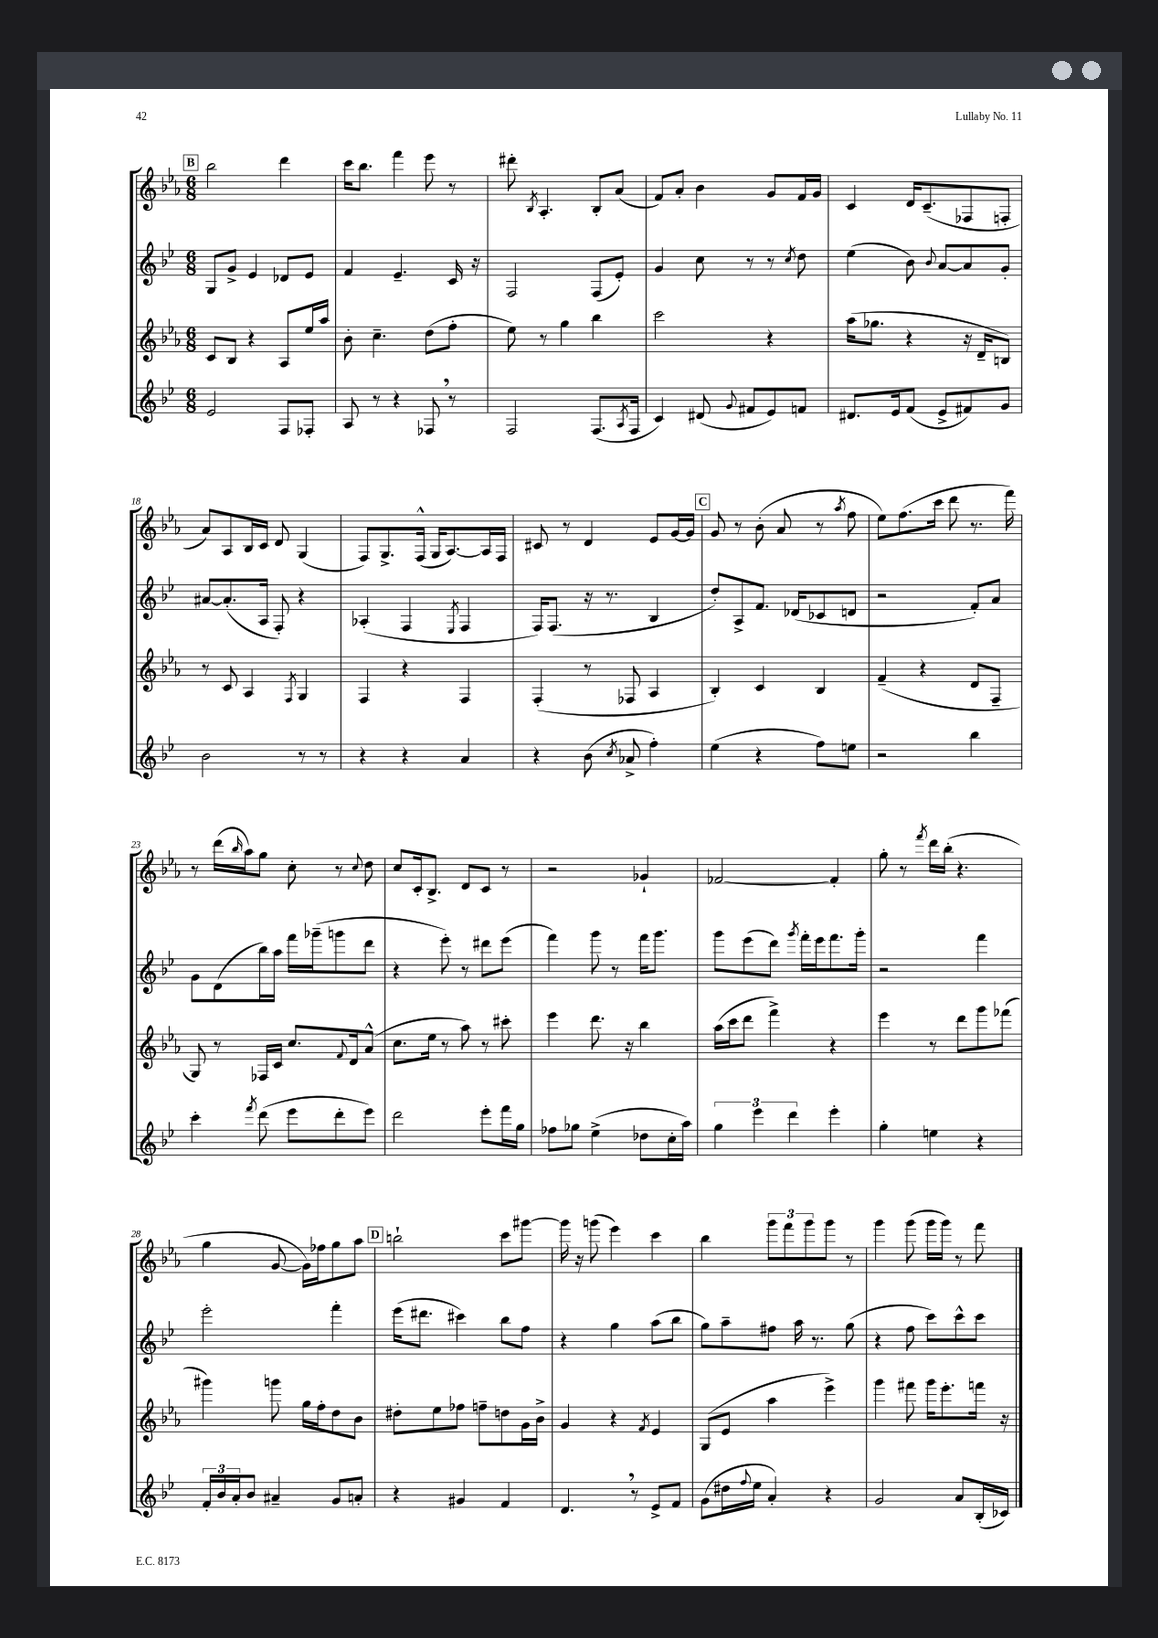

**kern	**kern	**kern	**kern
*staff4	*staff3	*staff2	*staff1
*clefG2	*clefG2	*clefG2	*clefG2
*k[b-e-]	*k[b-e-a-]	*k[b-e-]	*k[b-e-a-]
*M6/8	*M6/8	*M6/8	*M6/8
2e-	8c	8G	2bb-
.	8B-	8g^	.
.	4r	4e-	.
8F	8A-	8d-	4ddd
8F-'	16ee-	8e-	.
.	16aa-	.	.
=	=	=	=
8A	8b-'	4f	16ccc
.	.	.	8.bb-
8r	4.cc~	.	.
4r	.	4.e-~	4fff
8F-	(8dd	.	8eee-
8r	8ff'	16c	8r
.	.	16r	.
=	=	=	=
2F	8ee-)	2F	8ddd#'
.	.	.	8qB-
.	8r	.	4.A-'
.	4gg	.	.
(8.F	4bb-	(8F	8B-'
.	.	8e-')	(8a-
8qA	.	.	.
16F	.	.	.
=	=	=	=
4c)	2ccc	4g	8f)
.	.	.	8a-'
(8d#	.	8cc	4b-
8qqg	.	.	.
8f#	.	8r	.
8e-)	4r	8r	8g
.	.	8qcc	.
8f	.	8dd	16f
.	.	.	16g
=	=	=	=
8.d#	(16aa-	(4ee-	4c
.	8.gg-	.	.
16e-	.	.	.
(8f	4r	8b-)	16d
.	.	.	(8.c~
.	.	8qqb-	.
8e-^	.	[8a	.
8f#)	16r	8a]	8F-
.	16d~	.	.
8g	8B)	8g'	8F'
=	=	=	=
2b-	8r	[8a#	8a-)
.	8c	(8.a#']	8A-
.	4A-	.	16B-
.	.	16A	16c
.	.	8F')	8d
.	8qF	.	.
8r	4G	4r	(4G
8r	.	.	.
=	=	=	=
4r	4F	(4A-'	8F)
.	.	.	8.G^
4r	4r	4F	.
.	.	.	(16F^^
.	.	.	16G
.	.	.	[8.A-)
.	.	8qE-	.
4a	4F	4F	.
.	.	.	16A-]
.	.	.	16F
=	=	=	=
4r	(4F'	16F)	8c#
.	.	(8.F	.
.	.	.	8r
(8b-	8r	16r	4d
.	.	8.r	.
8qcc	.	.	.
8a-^	8F-	.	.
4ff')	4A-	4B-	8e-
.	.	.	[16g
.	.	.	16g]
=	=	=	=
(4ee-	4B-')	8dd')	8g
.	.	8A^	8r
4r	4c	8.f	(8b-'
.	.	.	8a-
.	.	(16d-	.
8ff)	4B-	8c-	8r
.	.	.	8qaa-
8ee	.	8d	8ff
=	=	=	=
2r	(4f~	2r	8ee-)
.	.	.	(8.ff
.	4r	.	.
.	.	.	16ccc
.	.	.	8ddd
4bb-	8d	8f')	8.r
.	8F~	8a	.
.	.	.	16fff)
=	=	=	=
4ccc'	8G)	8g	8r
.	8r	(8d	(16ddd
.	.	.	16qqbb-
.	.	.	16aa-)
8qfff	.	.	.
(8ddd	16F-	16bb-)	8gg
.	16c	16aa	.
8eee-	8.cc	16fff	8cc'
.	.	(16ggg-~	.
8ddd'	.	8ggg	8r
.	8qqf	.	.
.	16d	.	.
.	.	.	8qqcc
8eee-)	(8a-^^	8ddd	8dd
=	=	=	=
2ddd	8.cc	4r	8cc
.	.	.	16c'
.	16ee-	.	8.B-^
.	8r	8eee-')	.
.	8aa-)	8r	8d
8eee-'	8r	8ddd#	8c
16fff	8ccc#'	(8eee-	8r
16gg	.	.	.
=	=	=	=
8ff-	4eee-	4fff)	2r
8gg-	.	.	.
(4ee-^	8.ddd	8ggg	.
.	.	8r	.
.	16r	.	.
8dd-	4bb-	16fff	4g-`
.	.	8.ggg	.
16cc'	.	.	.
16aa)	.	.	.
=	=	=	=
6gg	(16aa-	8ggg	[2f-
.	16ccc	.	.
.	8ddd	(8eee-	.
6eee-	.	.	.
.	4fff^)	8ddd)	.
6ddd	.	.	.
.	.	8qggg	.
.	.	16fff'	.
.	.	16eee-	.
4eee-'	4r	8.fff	4f-']
.	.	16ggg'	.
=	=	=	=
4gg'	4eee-	2r	8gg'
.	.	.	8r
.	.	.	8qfff
4ee	8r	.	16ddd
.	.	.	(16bb-'
.	8ddd	.	4.r
4r	8ggg	4fff	.
.	(8fff-	.	.
=	=	=	=
24f'	4ggg#)	2eee-'	4gg
24b-	.	.	.
24a'	.	.	.
8b-	.	.	.
4a#~	8ggg	.	[8g
.	16gg	.	16g])
.	16ff'	.	16ff-
8g	8dd	4fff'	8gg
8a'	8b-	.	8aa-
=	=	=	=
4r	8dd#'	(16eee-	2bb`
.	.	8.ddd#	.
.	8ee-	.	.
4g#	8ff-	4ccc#)	.
.	8ff~	.	.
4f	8dd	8bb-	8ccc
.	16g	8ff	[8ggg#
.	16b-^	.	.
=	=	=	=
4.d	4g	4r	16ggg#]
.	.	.	16r
.	.	.	(8ggg
.	4r	4gg	4eee-)
8r	.	.	.
.	8qf	.	.
8e-^	4e-	(8aa	4ccc
8f	.	8bb-	.
=	=	=	=
(8g	(8G	8gg)	4bb-
16dd#	8e-	8aa~	.
8qqff	.	.	.
16ee-	.	.	.
4a')	4aa-	8ff#	12ggg
.	.	.	12fff
.	.	16aa	.
.	.	.	12ggg
.	.	8.r	.
4r	4eee-^)	.	8ggg
.	.	(8gg	8r
=	=	=	=
2g	4ggg	4r	4ggg
.	8fff#	8ff	(8ggg
.	16ggg	8ccc)	16ggg
.	8.eee-'	.	16ggg)
8a	.	8ccc^^	8r
(16B-'	16fff	8ccc	8fff
16c-)	16r	.	.
==	==	==	==
*-	*-	*-	*-
